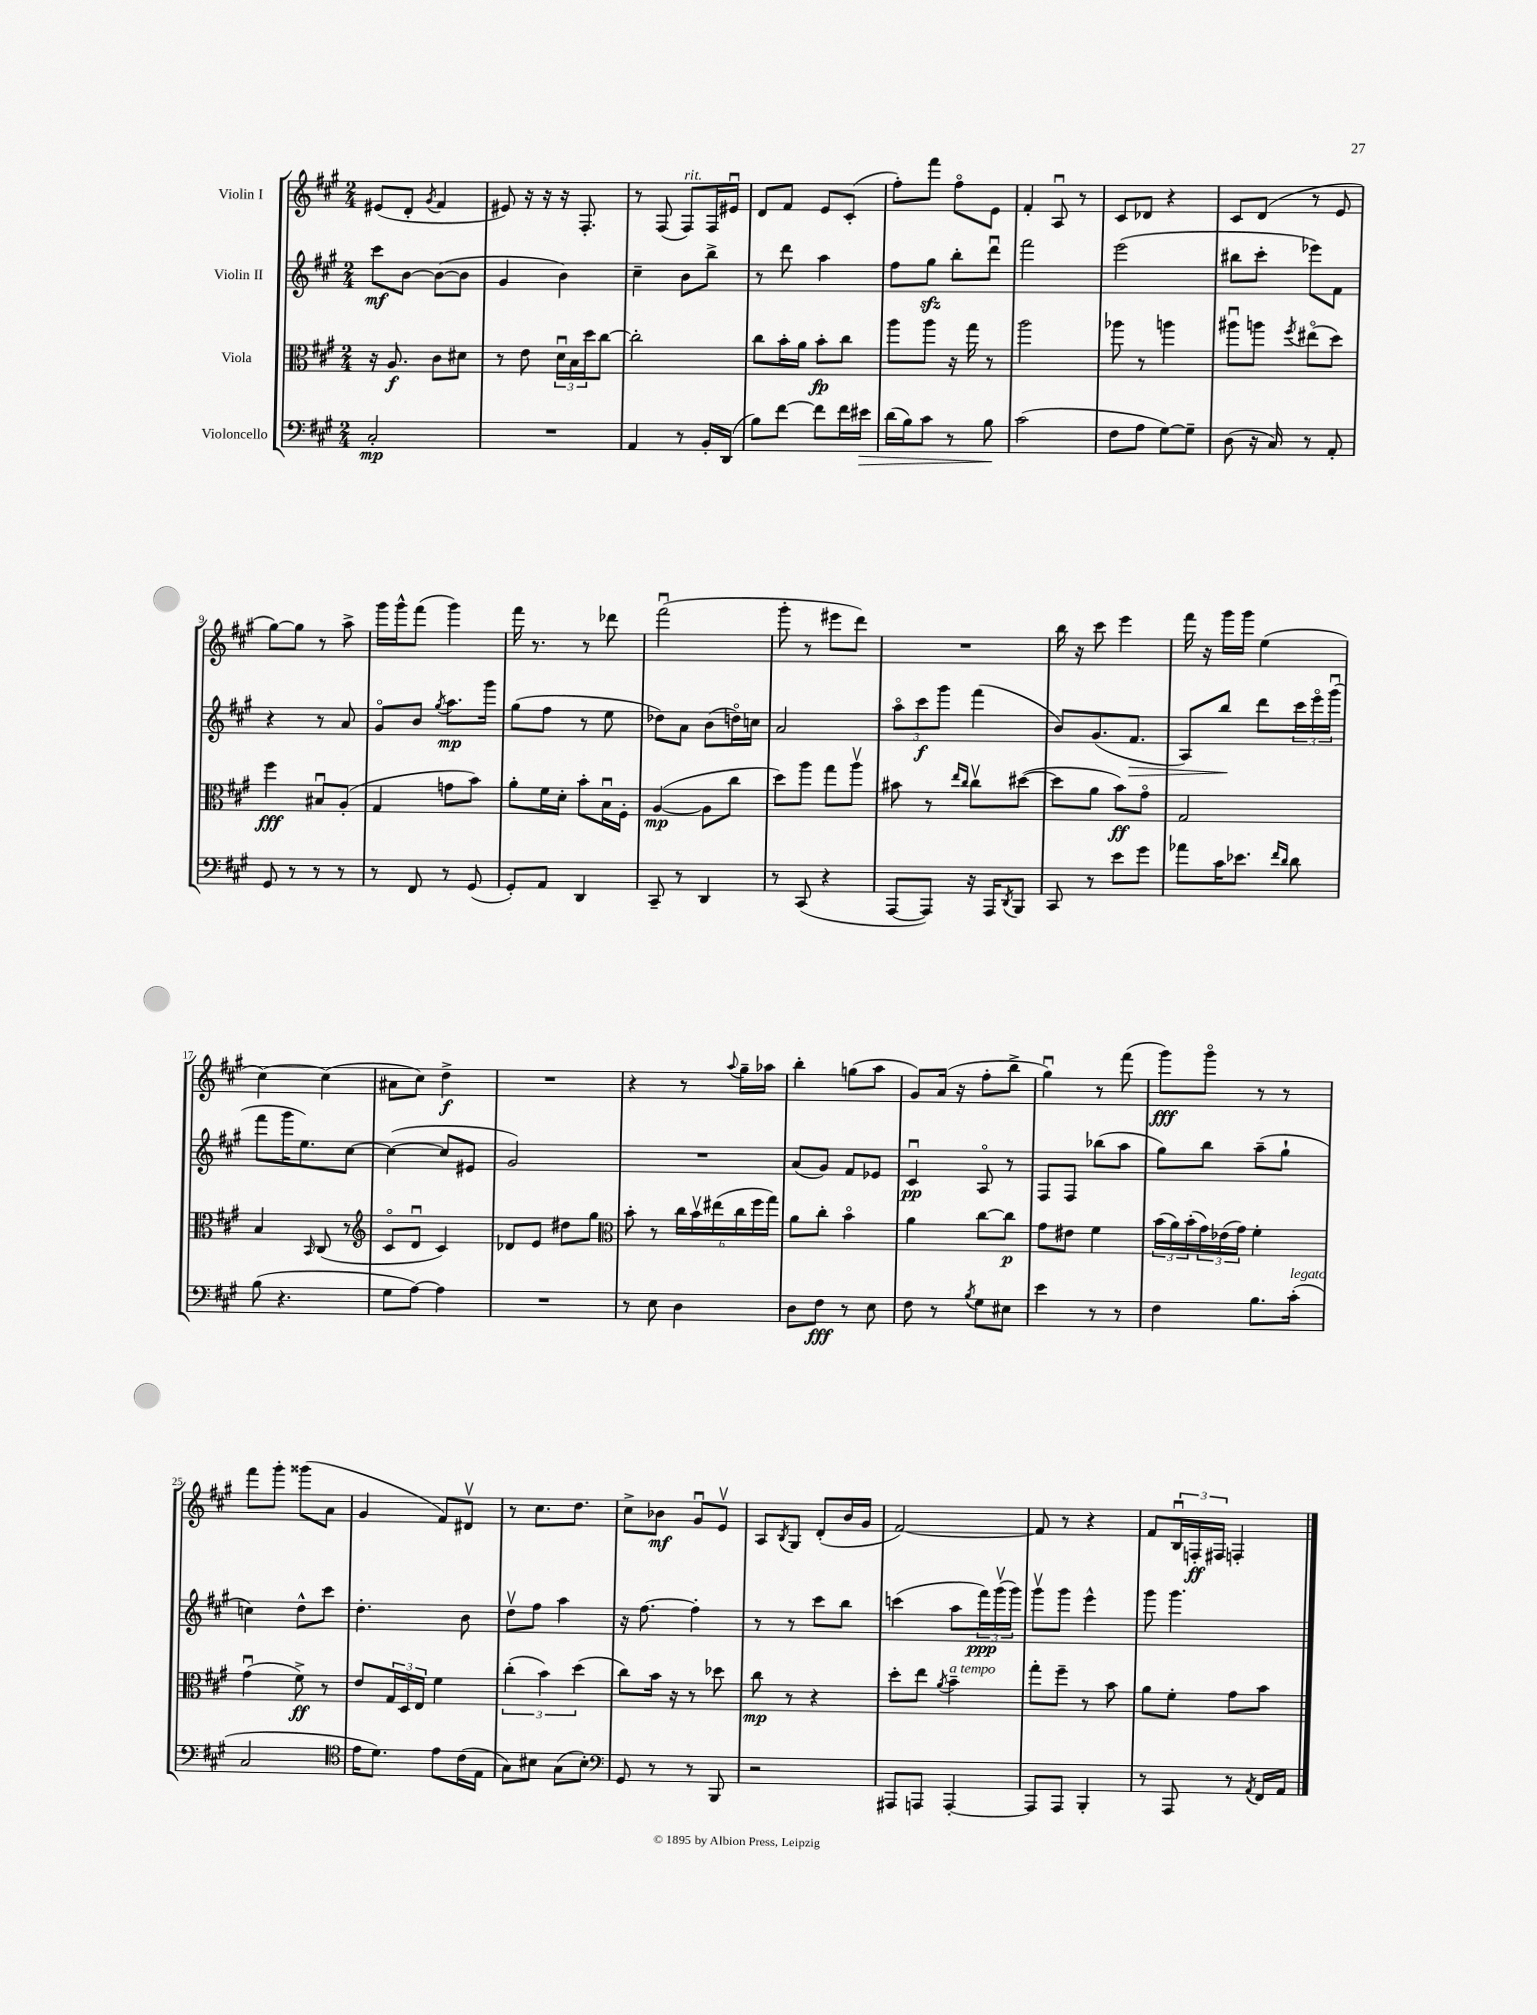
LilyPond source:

<<
\new StaffGroup <<
\new Staff = "s0" \with { instrumentName = "Violin I" } {
    \clef treble \key a \major \numericTimeSignature \time 2/4
    eis'8( d'8-. \acciaccatura { gis'8 } fis'4 |
    eis'8) r16 r16 r16 fis8.-. |
    r8 fis8( fis8^\markup { \italic "rit." }) fis16 eis'16\downbow |
    d'8 fis'8 e'8 cis'8-.( |
    fis''8-.) fis'''8 fis''8\flageolet e'8 |
    fis'4-. a8\downbow r8 |
    cis'8 des'8 r4 |
    cis'8 d'8( r8 e'8 |
    gis''8~) gis''8 r8 a''8-> |
    gis'''16 gis'''16-^ fis'''8( gis'''4) |
    fis'''16 r8. r8 des'''8 |
    fis'''2\downbow( |
    gis'''8-. r8 eis'''8 d'''8) |
    R2 |
    b''16 r16 cis'''8 e'''4 |
    fis'''16 r16 gis'''16 gis'''16 e''4( |
    cis''4~) cis''4( |
    ais'8 cis''8) d''4->\f |
    R2 |
    r4 r8 \appoggiatura { a''8 } gis''16-- aes''16 |
    b''4-. g''8( a''8 |
    gis'8) a'16( r16 fis''8-. b''8-> |
    gis''4\downbow) r8 fis'''8( |
    gis'''8\fff) gis'''8\flageolet r8 r8 |
    fis'''8 gis'''8-. gisis'''8( a'8 |
    gis'4 fis'8) dis'8\upbow |
    r8 cis''8. d''8. |
    cis''8-> bes'8\mf gis'8\downbow e'8\upbow |
    a8 \acciaccatura { b8 } gis8 d'8-.( b'16 gis'16 |
    fis'2~) |
    fis'8 r8 r4 |
    fis'8 \tuplet 3/2 { b16\downbow f16-.\ff fis16 } f4-. \bar "|." |
}
\new Staff = "s1" \with { instrumentName = "Violin II" } {
    \clef treble \key a \major \numericTimeSignature \time 2/4
    cis'''8\mf b'8~ b'8~( b'8 |
    gis'4 b'4) |
    cis''4-- b'8 b''8-> |
    r8 d'''8 a''4 |
    fis''8 gis''8\sfz b''8-. d'''8\downbow |
    fis'''2 |
    e'''2( |
    bis''8 cis'''8-. ees'''8) fis'8 |
    r4 r8 a'8 |
    gis'8\flageolet b'8 \acciaccatura { gis''8 } a''8.\mp gis'''16 |
    gis''8( fis''8 r8 e''8 |
    des''8) a'8 b'8( d''16\flageolet) c''16 |
    a'2 |
    \tuplet 3/2 { a''8\flageolet cis'''8\f gis'''8 } fis'''4( |
    b'8) gis'8.( fis'8.\> |
    a8) b''8\! d'''8 \tuplet 3/2 { cis'''16 e'''16\flageolet gis'''16\downbow( } |
    fis'''8 gis'''16 e''8.) cis''8~ |
    cis''4~( cis''8 eis'8 |
    gis'2) |
    R2 |
    a'8( gis'8) fis'8 ees'8 |
    cis'4\downbow\pp a8\flageolet r8 |
    fis8 fis8 bes''8( a''8 |
    gis''8) b''8 a''8--( gis''8-! |
    c''4) d''8-^ cis'''8 |
    d''4.-. b'8 |
    d''8\upbow fis''8 a''4 |
    r16 fis''8.~ fis''4-. |
    r8 r8 cis'''8 b''8 |
    c'''4( a''8 \tuplet 3/2 { fis'''16\ppp) gis'''16\upbow( gis'''16) } |
    gis'''8\upbow gis'''8 e'''4-^ |
    gis'''8 gis'''4. \bar "|." |
}
\new Staff = "s2" \with { instrumentName = "Viola" } {
    \clef alto \key a \major \numericTimeSignature \time 2/4
    r16 a8.\f cis'8 dis'8 |
    r8 e'8 \tuplet 3/2 { d'16\downbow b16 d''16 } cis''8~ |
    cis''2-. |
    cis''8 b'16-. a'16 b'8-.\fp cis''8 |
    a''8 a''8 r16 gis''16 r8 |
    a''2 |
    aes''8 r8 a''4 |
    ais''8\downbow a''8 \acciaccatura { fis''8 } eis''8\flageolet( d''8) |
    fis''4\fff bis8\downbow a8-.( |
    gis4 g'8 b'8) |
    a'8-. fis'16 d'16-. b'8-. b16\downbow fis16-. |
    a4~\mp( a8 cis''8 |
    d''8) a''8 gis''8 a''8\upbow |
    bis'8 r8 \grace { e''16 cis''16 } cis''8\upbow dis''8~( |
    dis''8 a'8 b'8\ff) gis'8\flageolet |
    gis2 |
    b4 \grace { b,16 } cis8( r8 |
    \clef treble cis'8\flageolet d'8\downbow cis'4) |
    des'8 e'8 dis''8 gis''8 |
    \clef alto b'8-. r8 \tuplet 6/4 { cis''16 b'16\upbow eis''16( cis''16 fis''16 gis''16) } |
    a'8 cis''8-. b'4\flageolet |
    a'4 cis''8~ cis''8\p |
    gis'8 eis'8 fis'4 |
    \tuplet 3/2 { b'16( a'16) b'16-.( } \tuplet 3/2 { gis'16) ees'16( gis'16) } fis'4-. |
    gis'4\downbow( fis'8->\ff) r8 |
    e'8 \tuplet 3/2 { gis16 d16 e16 } fis'4 |
    \tuplet 3/2 { cis''4-.( b'4) d''4( } |
    cis''8) b'16 r16 r8 des''8 |
    cis''8\mp r8 r4 |
    d''8-. e''8 \acciaccatura { a'8 } b'4--^\markup { \italic "a tempo" } |
    gis''8-. fis''8-- r8 b'8 |
    a'8 fis'8-. gis'8 b'8 \bar "|." |
}
\new Staff = "s3" \with { instrumentName = "Violoncello" } {
    \clef bass \key a \major \numericTimeSignature \time 2/4
    cis2-.\mp |
    R2 |
    a,4 r8 b,16-. d,16( |
    b8) fis'8~ fis'8 fis'16 eis'16\> |
    d'16( b16) cis'8 r8 b8\! |
    cis'2( |
    fis8 a8 gis8~) gis8-- |
    d8( r16 cis16) r8 a,8-. |
    gis,8 r8 r8 r8 |
    r8 fis,8 r8 gis,8( |
    gis,8-.) a,8 d,4 |
    cis,8-- r8 d,4 |
    r8 cis,8( r4 |
    a,,8~ a,,8) r16 a,,16 \acciaccatura { d,8 } b,,8 |
    cis,8 r8 e'8 gis'8 |
    aes'8 cis'16 ees'8. \grace { fis'16 d'16 } d'8 |
    b8( r4. |
    gis8 a8~) a4 |
    R2 |
    r8 e8 d4 |
    d8 fis8\fff r8 e8 |
    fis8 r8 \acciaccatura { b8 } gis8 eis8 |
    e'4 r8 r8 |
    fis4 b8. cis'16-.^\markup { \italic "legato" }( |
    cis2 |
    \clef tenor e'16 d'8.) e'8 cis'16( e16 |
    gis8) bis8 gis8( bis8-.) |
    \clef bass gis,8 r8 r8 b,,8 |
    r2 |
    ais,,8 a,,8 a,,4~-. |
    a,,8 a,,8 b,,4-. |
    r8 a,,8 r8 \acciaccatura { a,8 } fis,16 a,16 \bar "|." |
}
>>
>>
